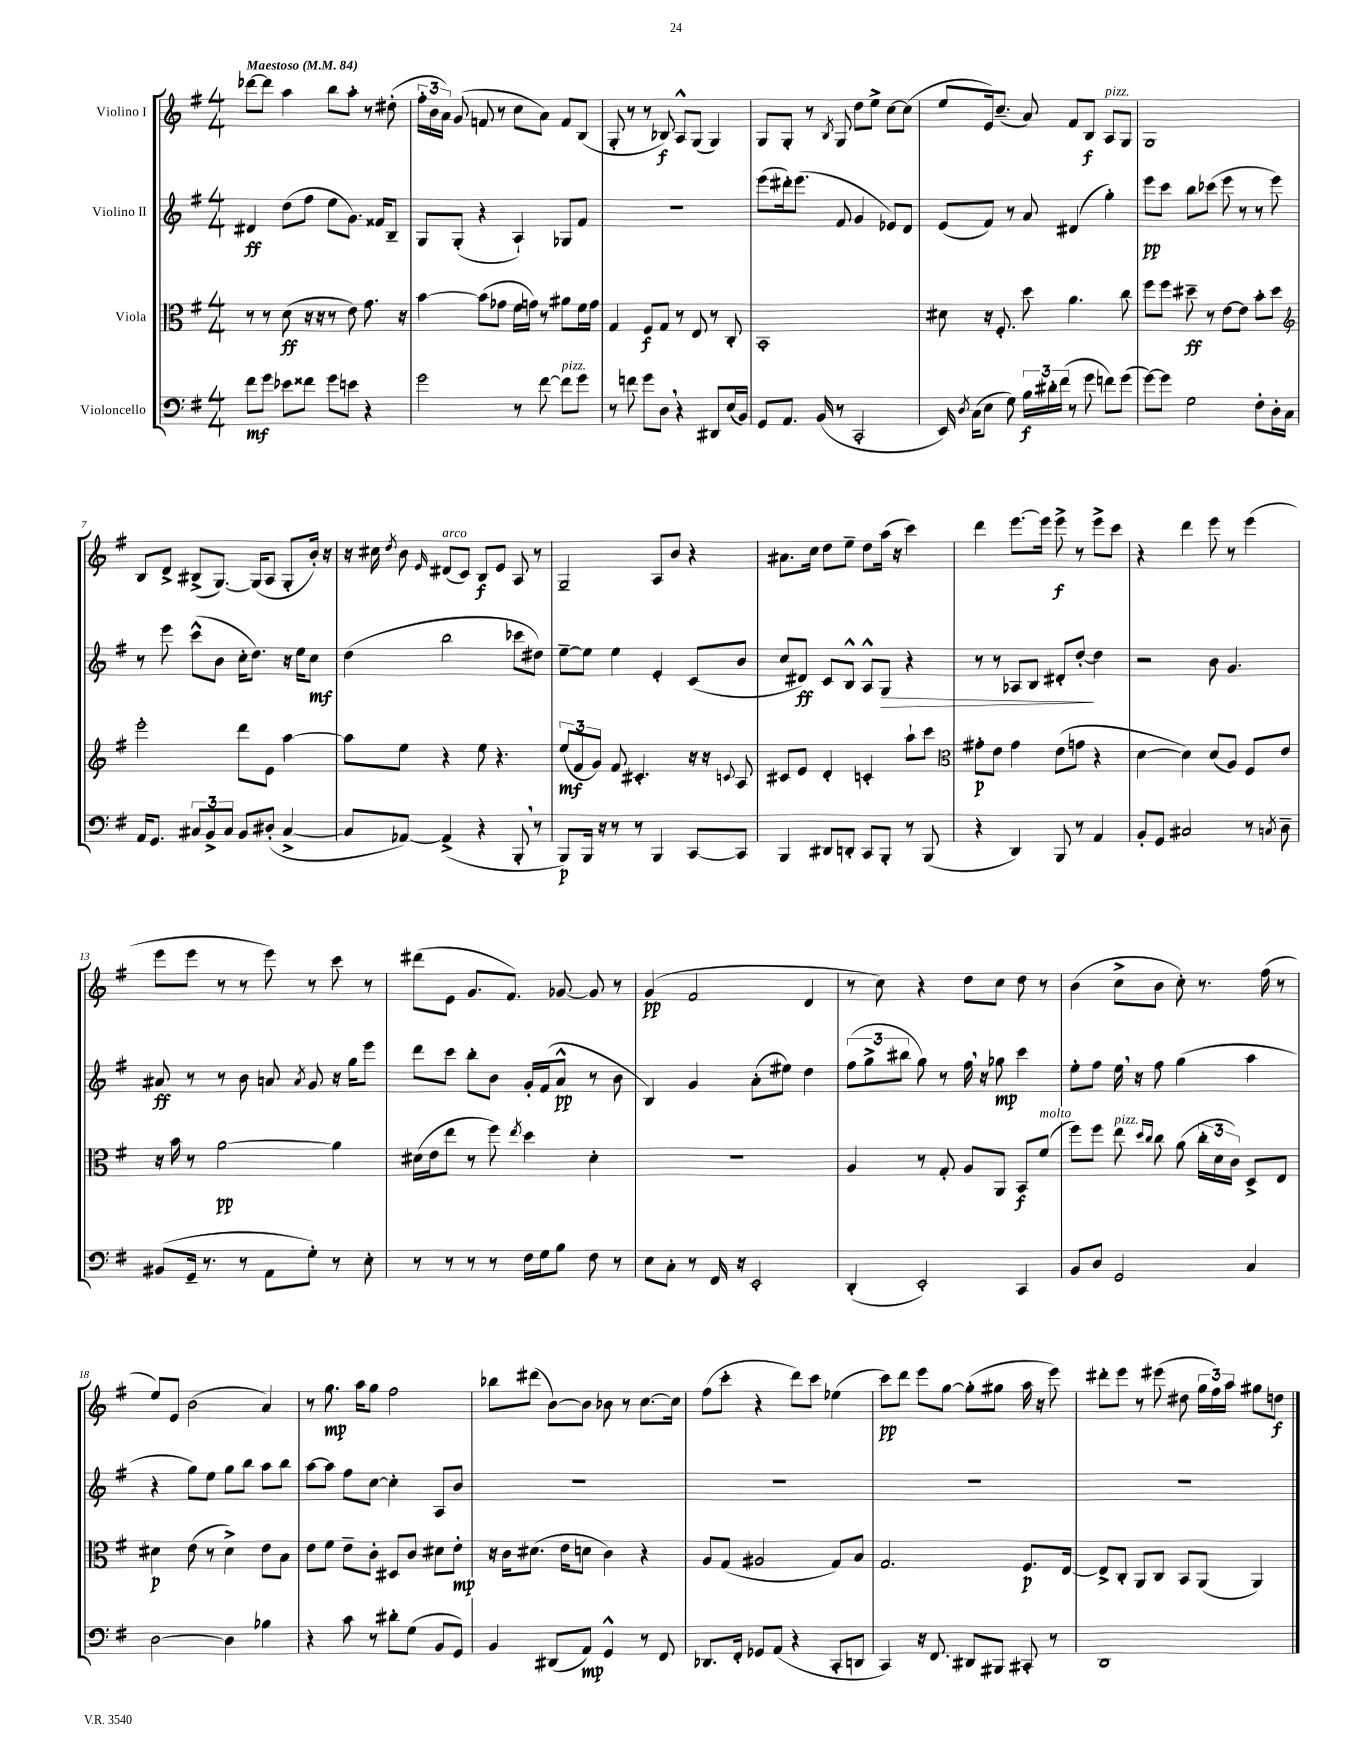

**kern	**dynam	**kern	**dynam	**kern	**dynam	**kern	**dynam
*part4	*part4	*part3	*part3	*part2	*part2	*part1	*part1
*staff4	*staff4	*staff3	*staff3	*staff2	*staff2	*staff1	*staff1
*I"Violoncello	*	*I"Viola	*	*I"Violino II	*	*I"Violino I	*
*clefF4	*	*clefC3	*	*clefG2	*	*clefG2	*
*k[f#]	*	*k[f#]	*	*k[f#]	*	*k[f#]	*
*M4/4	*	*M4/4	*	*M4/4	*	*M4/4	*
*MM84	*	*MM84	*	*MM84	*	*MM84	*
=1	=1	=1	=1	=1	=1	=1	=1
!	!	!	!	!	!	!LO:TX:a:B:t=Maestoso	!
8f#\L	mf	8r	.	4d#X/	ff	[8ddd-X\L	.
8g\J	.	8r	.	.	.	8ddd-\J]	.
8e-X\L	.	(8d\	ff	(8dd\L	.	4aa\	.
8f##X\J	.	16r	.	8ff#\J	.	.	.
.	.	16r	.	.	.	.	.
8g\L	.	8r	.	8ee\L	.	8bb\L	.
8en\J	.	8e\)	.	8.g\J)	.	8aa'\J	.
4r	.	8.g\	.	.	.	8r	.
.	.	.	.	16f##X/KL	.	.	.
.	.	.	.	8B~/J	.	(8dd#X'\	.
.	.	16r	.	.	.	.	.
=2	=2	=2	=2	=2	=2	=2	=2
2g\	.	[4b\	.	8G/L	.	24ff#'\LL	.
.	.	.	.	.	.	24b\	.
.	.	.	.	.	.	24a\JJ)	.
.	.	.	.	(8G'/J	.	(8g/	.
.	.	(8b\L]	.	4r	.	8fn/	.
.	.	8g-X\J	.	.	.	8r	.
8r	.	16f#\LL	.	4A`/)	.	8cc\L	.
.	.	16gn\JJ)	.	.	.	.	.
[8f#\	.	8r	.	.	.	8a\J)	.
!LO:TX:a:i:t=pizz.	!	!	!	!	!	!	!
8f#\L]	.	8a#X\L	.	8G-X/L	.	8f/L	.
8g\J	.	16f#\L	.	8f#/J	.	(8B/J	.
.	.	16g\JJ	.	.	.	.	.
=3	=3	=3	=3	=3	=3	=3	=3
8r	.	4G/	.	1r	.	8G'/	.
8fn\	.	.	.	.	.	8r	.
8g\L	.	8F#/L	f	.	.	8r	.
8D,\J	.	8G/J	.	.	.	8B-X/)	f
4r	.	8r	.	.	.	8A^^/L	.
.	.	8E/	.	.	.	(8G/J	.
8DD#X/L	.	8r	.	.	.	4G/)	.
(16E/L	.	8C'/	.	.	.	.	.
16BB/JJ)	.	.	.	.	.	.	.
=4	=4	=4	=4	=4	=4	=4	=4
8GG/L	.	1BB'	.	(8eee\L	.	8G/L	.
8.AA/J	.	.	.	16ddd#X'\k)	.	8G'/J	.
.	.	.	.	(8.eee\J	.	.	.
.	.	.	.	.	.	8r	.
(16BB/	.	.	.	.	.	.	.
.	.	.	.	.	.	8qB/	.
8r	.	.	.	8f#/	.	8G/	.
2CC'/	.	.	.	4g/	.	8dd\L	.
.	.	.	.	.	.	8ee^\J	.
.	.	.	.	8e-X/L)	.	[8cc\L	.
.	.	.	.	8d/J	.	(8cc\J]	.
=5	=5	=5	=5	=5	=5	=5	=5
16EE/)	.	8d#X\	.	(8e/L	.	8ee/L	.
8qD/	.	.	.	.	.	.	.
(16C\KL	.	.	.	.	.	.	.
8E\J	.	16r	.	8f#/J)	.	16e/k)	.
.	.	8.F#'/	.	.	.	(8.cc~/J	.
8G\)	.	.	.	8r	.	.	.
24B\LL	f	8dd\	.	8a/	.	8a/)	.
24d#X'\	.	.	.	.	.	.	.
(24f#\JJ	.	.	.	.	.	.	.
8r	.	4.a\	.	(4d#X/	.	8f#/L	.
8g\	.	.	.	.	.	8B/J	f
!	!	!	!	!	!	!LO:TX:a:i:t=pizz.	!
8fn\L)	.	.	.	4gg'\)	.	8A/L	.
(8g\J	.	8cc\	.	.	.	8G/J	.
=6	=6	=6	=6	=6	=6	=6	=6
[8g\L)	.	8ff#\L	.	8eee\L	pp	1G	.
8g\J]	.	8ff#\J	.	8ccc\J	.	.	.
2G\	.	8dd#X~\	ff	8bb\L	.	.	.
.	.	8r	.	(8ccc-X\J	.	.	.
.	.	[8e\L	.	8eee\	.	.	.
.	.	8e\J]	.	8r	.	.	.
8F#'\L	.	8b'\L	.	8r	.	.	.
16D'\L	.	8dd#\J	.	8eee\)	.	.	.
16C\JJ	.	.	.	.	.	.	.
!!LO:LB:g=z
=7	=7	=7	=7	=7	=7	=7	=7
*	*	*clefG2	*	*	*	*	*
16AA/KL	.	2eee'\	.	8r	.	8B/L	.
8.GG/J	.	.	.	.	.	.	.
.	.	.	.	8eee\	.	8d^/J	.
12C#X/L	.	.	.	(8ccc^^\L	.	(8B#X^/L	.
12BB^/	.	.	.	.	.	.	.
.	.	.	.	8b\J	.	[8.G/J)	.
12C#/J	.	.	.	.	.	.	.
8BB/L	.	8ddd\L	.	16cc'\KL	.	.	.
.	.	.	.	8.dd\J)	.	(16G/KL]	.
(8D#X'/J	.	8e\J	.	.	.	8A/J	.
[4C#^/	.	[4aa\	.	16r	.	8G'/L	.
.	.	.	.	16ee\KL	.	.	.
.	.	.	.	8cc\J	mf	16b'/Jk)	.
.	.	.	.	.	.	16r	.
=8	=8	=8	=8	=8	=8	=8	=8
8C#/L]	.	8aa\L]	.	(4dd\	.	16r	.
.	.	.	.	.	.	16cc#X\	.
.	.	.	.	.	.	8qdd/	.
[8AA-X/J)	.	8ee\J	.	.	.	8b\	.
.	.	.	.	.	.	16qqe/	.
!	!	!	!	!	!	!LO:TX:a:i:t=arco	!
(4AA-^/]	.	4r	.	2bb\	.	(8d#X/L	.
.	.	.	.	.	.	8c/J)	.
4r	.	8ee\	.	.	.	8B/L	f
.	.	4.r	.	.	.	8e/J	.
8BBB',/	.	.	.	8ccc-X\L	.	8A/	.
8r	.	.	.	8dd#X\J)	.	8r	.
=9	=9	=9	=9	=9	=9	=9	=9
8BBB/L)	p	(12ee/L	mf	[8ee~\L	.	2G~/	.
.	.	12f#/	.	.	.	.	.
16BBB/Jk	.	.	.	8ee\J]	.	.	.
.	.	12g/J)	.	.	.	.	.
16r	.	.	.	.	.	.	.
8r	.	8f#/	.	4ee\	.	.	.
8r	.	4.c#X'/	.	.	.	.	.
4BBB/	.	.	.	4e'/	.	8A/L	.
.	.	.	.	.	.	8b/J	.
[8CC/L	.	16r	.	(8c/L	.	4r	.
.	.	16r	.	.	.	.	.
.	.	8qqcn/	.	.	.	.	.
8CC/J]	.	8A/	.	8b/J	.	.	.
=10	=10	=10	=10	=10	=10	=10	=10
4BBB/	.	8c#X/L	.	8cc/L	.	8.a#X\L	.
.	.	8e/J	.	8d#X/J)	ff	.	.
.	.	.	.	.	.	16cc\Jk	.
8DD#X/L	.	4d'/	.	8c/L	.	8dd\L	.
8DDn'/J	.	.	.	8B^^/J	.	8ee~\J	.
8CC/L	.	4cn'/	.	8A^^/L	.	8dd\L	.
!	!	!	!	!	!LO:HP:b	!	!
8BBB'/J	.	.	.	8G/J	>	(16aa\Jk	.
.	.	.	.	.	.	16r	.
8r	.	8aa`\L	.	4r	.	4ccc\)	.
(8BBB/	.	8ccc\J	.	.	.	.	.
=11	=11	=11	=11	=11	=11	=11	=11
*	*	*clefC3	*	*	*	*	*
4r	.	8g#X'\L	p	8r	.	4ddd\	.
.	.	8e\J	.	8r	.	.	.
4DD/)	.	4g#\	.	8A-X/L	.	[8.eee\L	.
.	.	.	.	8B/J	.	.	.
.	.	.	.	.	.	16eee\Jk]	.
8BBB/	.	(8e\L	.	8d#X'/L	.	8eee^\	f
8r	.	8gn\J	.	[8dd'/J	.	8r	.
4AA/	.	4r	.	4dd\]	]	8eee^\L	.
.	.	.	.	.	.	8ccc\J	.
=12	=12	=12	=12	=12	=12	=12	=12
8BB'/L	.	[4d\	.	2r	.	4r	.
8GG/J	.	.	.	.	.	.	.
2C#X/	.	4d\])	.	.	.	4ddd\	.
.	.	(8d/L	.	8b\	.	8eee\	.
.	.	8A/J)	.	4.g/	.	8r	.
8r	.	8F#/L	.	.	.	(4eee\	.
8qCn/	.	.	.	.	.	.	.
8D~\	.	8e/J	.	.	.	.	.
!!LO:LB:g=z
=13	=13	=13	=13	=13	=13	=13	=13
(8BB#X/L	.	16r	.	8a#X/	ff	8eee\L	.
.	.	16b\	.	.	.	.	.
16GG~/Jk	.	8r	.	8r	.	8eee\J	.
8.r	.	.	.	.	.	.	.
.	.	[2a\	pp	8r	.	8r	.
8r	.	.	.	8b\	.	8r	.
8AA\L	.	.	.	8an/	.	8eee\)	.
.	.	.	.	8qa/	.	.	.
8G'\J)	.	.	.	8g/	.	8r	.
8r	.	4a\]	.	16r	.	8ccc\	.
.	.	.	.	16gg\KL	.	.	.
8E'\	.	.	.	8eee\J	.	8r	.
=14	=14	=14	=14	=14	=14	=14	=14
8r	.	(16d#X\LL	.	8ddd\L	.	(8ddd#X\L	.
.	.	16e\J	.	.	.	.	.
8r	.	8ee\J	.	8ccc\J	.	8e\J	.
8r	.	8r	.	8bb'\L	.	8.g/L	.
8r	.	8ff#\)	.	8b\J	.	.	.
.	.	.	.	.	.	8.f#/J)	.
.	.	8qee/	.	.	.	.	.
16F#\LL	.	4dd\	.	16g'/LL	.	.	.
16G\J	.	.	.	(16f#/J	.	.	.
8B\J	.	.	.	8a^^/J	pp	[8g-X/	.
8F#\	.	4d#'\	.	8r	.	8g-/]	.
8r	.	.	.	8b\	.	8r	.
=15	=15	=15	=15	=15	=15	=15	=15
8E\L	.	1r	.	4B/)	.	(4g/	pp
8C'\J	.	.	.	.	.	.	.
8r	.	.	.	4g/	.	2f#/	.
16FF#/	.	.	.	.	.	.	.
16r	.	.	.	.	.	.	.
2EE'/	.	.	.	(8a'\L	.	.	.
.	.	.	.	8ee#X\J)	.	.	.
.	.	.	.	4dd\	.	4d/	.
=16	=16	=16	=16	=16	=16	=16	=16
(4DD'/	.	4A/	.	(12ff#\L	.	8r	.
.	.	.	.	12gg^\	.	.	.
.	.	.	.	.	.	8cc\)	.
.	.	.	.	12bb#X\J	.	.	.
2EE'/)	.	8r	.	8gg\)	.	4r	.
.	.	8G'/	.	8r	.	.	.
.	.	8A/L	.	16ff#,\	.	8dd\L	.
.	.	.	.	16r	.	.	.
.	.	8AA/J	.	8gg-X\	mp	8cc\J	.
4CC/	.	8BB/L	f	4ccc\	.	8dd\	.
!	!	!LO:TX:a:i:t=molto	!	!	!	!	!
.	.	(8f#/J	.	.	.	8r	.
=17	=17	=17	=17	=17	=17	=17	=17
8BB/L	.	8ff#\L)	.	8ee'\L	.	(4b\	.
8D/J	.	8ff#\J	.	8ff#\J	.	.	.
!	!	!LO:TX:a:i:t=pizz.	!	!	!	!	!
2GG/	.	8ee\	.	16ee,\	.	8cc^\L	.
.	.	.	.	16r	.	.	.
.	.	16qqdd/LL	.	.	.	.	.
.	.	16qqcc/JJ	.	.	.	.	.
.	.	8cc\	.	8ff#\	.	8b\J	.
.	.	(8a\	.	(4gg\	.	8cc'\)	.
.	.	24cc'\LL	.	.	.	8.r	.
.	.	24d\	.	.	.	.	.
.	.	24c\JJ)	.	.	.	.	.
4C/	.	8D^/L	.	4aa\	.	.	.
.	.	.	.	.	.	(16ff#\	.
.	.	8E/J	.	.	.	8r	.
!!LO:LB:g=z
=18	=18	=18	=18	=18	=18	=18	=18
[2D\	.	4d#X\	p	4r	.	8ee/L)	.
.	.	.	.	.	.	8e/J	.
.	.	(8e\	.	8gg\L)	.	(2b\	.
.	.	8r	.	8ee\J	.	.	.
4D\]	.	4d#^\)	.	8gg\L	.	.	.
.	.	.	.	8bb\J	.	.	.
4B-X\	.	8e\L	.	8aa\L	.	4a/)	.
.	.	8B\J	.	8bb\J	.	.	.
=19	=19	=19	=19	=19	=19	=19	=19
4r	.	8e\L	.	[8aa\L	.	8r	.
.	.	8f#\J	.	8aa\J]	.	8.gg\	mp
8c\	.	8e~\L	.	8ff#\L	.	.	.
.	.	.	.	.	.	16aa\KL	.
8r	.	8c'\J	.	[8cc\J	.	8gg\J	.
8d#X'\L	.	8D#X/L	.	4cc'\]	.	2ff#\	.
(8G\J	.	8c/J	.	.	.	.	.
8BB/L	.	8d#X\L	.	8A/L	.	.	.
8GG/J)	.	8e'\J	mp	8b/J	.	.	.
=20	=20	=20	=20	=20	=20	=20	=20
4BB/	.	16r	.	1r	.	8bb-X\L	.
.	.	16c\KL	.	.	.	.	.
.	.	(8.d#X\J	.	.	.	(8ddd#X\J	.
(8DD#X/L	.	.	.	.	.	[8b\L)	.
.	.	16e\KL	.	.	.	.	.
8AA/J)	mp	8dn\J	.	.	.	8b\J]	.
4GG^^/	.	4c\)	.	.	.	8b-X\	.
.	.	.	.	.	.	8r	.
8r	.	4r	.	.	.	[8.cc\L	.
8FF#/	.	.	.	.	.	.	.
.	.	.	.	.	.	16cc\Jk]	.
=21	=21	=21	=21	=21	=21	=21	=21
8.DD-X/L	.	8A/L	.	1r	.	(8ff#\L	.
.	.	(8G/J	.	.	.	8ccc'\J	.
16FF#'/Jk	.	.	.	.	.	.	.
8GG-X/L	.	2A#X/	.	.	.	4r	.
(8AA/J	.	.	.	.	.	.	.
4r	.	.	.	.	.	8ddd\L)	.
.	.	.	.	.	.	8ccc\J	.
8CC'/L	.	8G/L)	.	.	.	(4ee-X\	.
8DDn/J	.	8B/J	.	.	.	.	.
=22	=22	=22	=22	=22	=22	=22	=22
4CC/)	.	2.G/	.	1r	.	8ccc\L)	pp
.	.	.	.	.	.	8ddd\J	.
16r	.	.	.	.	.	8eee\L	.
8.FF#/	.	.	.	.	.	.	.
.	.	.	.	.	.	[8gg\J	.
8DD#X/L	.	.	.	.	.	(8gg'\L]	.
8BBB#X/J	.	.	.	.	.	8gg#X\J	.
8CC#X'/	.	8.F#/L	p	.	.	16aa\	.
.	.	.	.	.	.	16r	.
8r	.	.	.	.	.	8eee\)	.
.	.	[16E/Jk	.	.	.	.	.
=23	=23	=23	=23	=23	=23	=23	=23
1DD	.	8E^/L]	.	1r	.	8ddd#X'\L	.
.	.	8C'/J	.	.	.	8eee\J	.
.	.	8AA/L	.	.	.	8r	.
.	.	8C/J	.	.	.	(8eee#X\	.
.	.	8BB/L	.	.	.	8dd#X\	.
.	.	(8AA/J	.	.	.	24gg\LL	.
.	.	.	.	.	.	24ff#\)	.
.	.	.	.	.	.	24aa\JJ	.
.	.	4AA/)	.	.	.	8gg#X\L	.
.	.	.	.	.	.	8ddn\J	f
==	==	==	==	==	==	==	==
*-	*-	*-	*-	*-	*-	*-	*-
